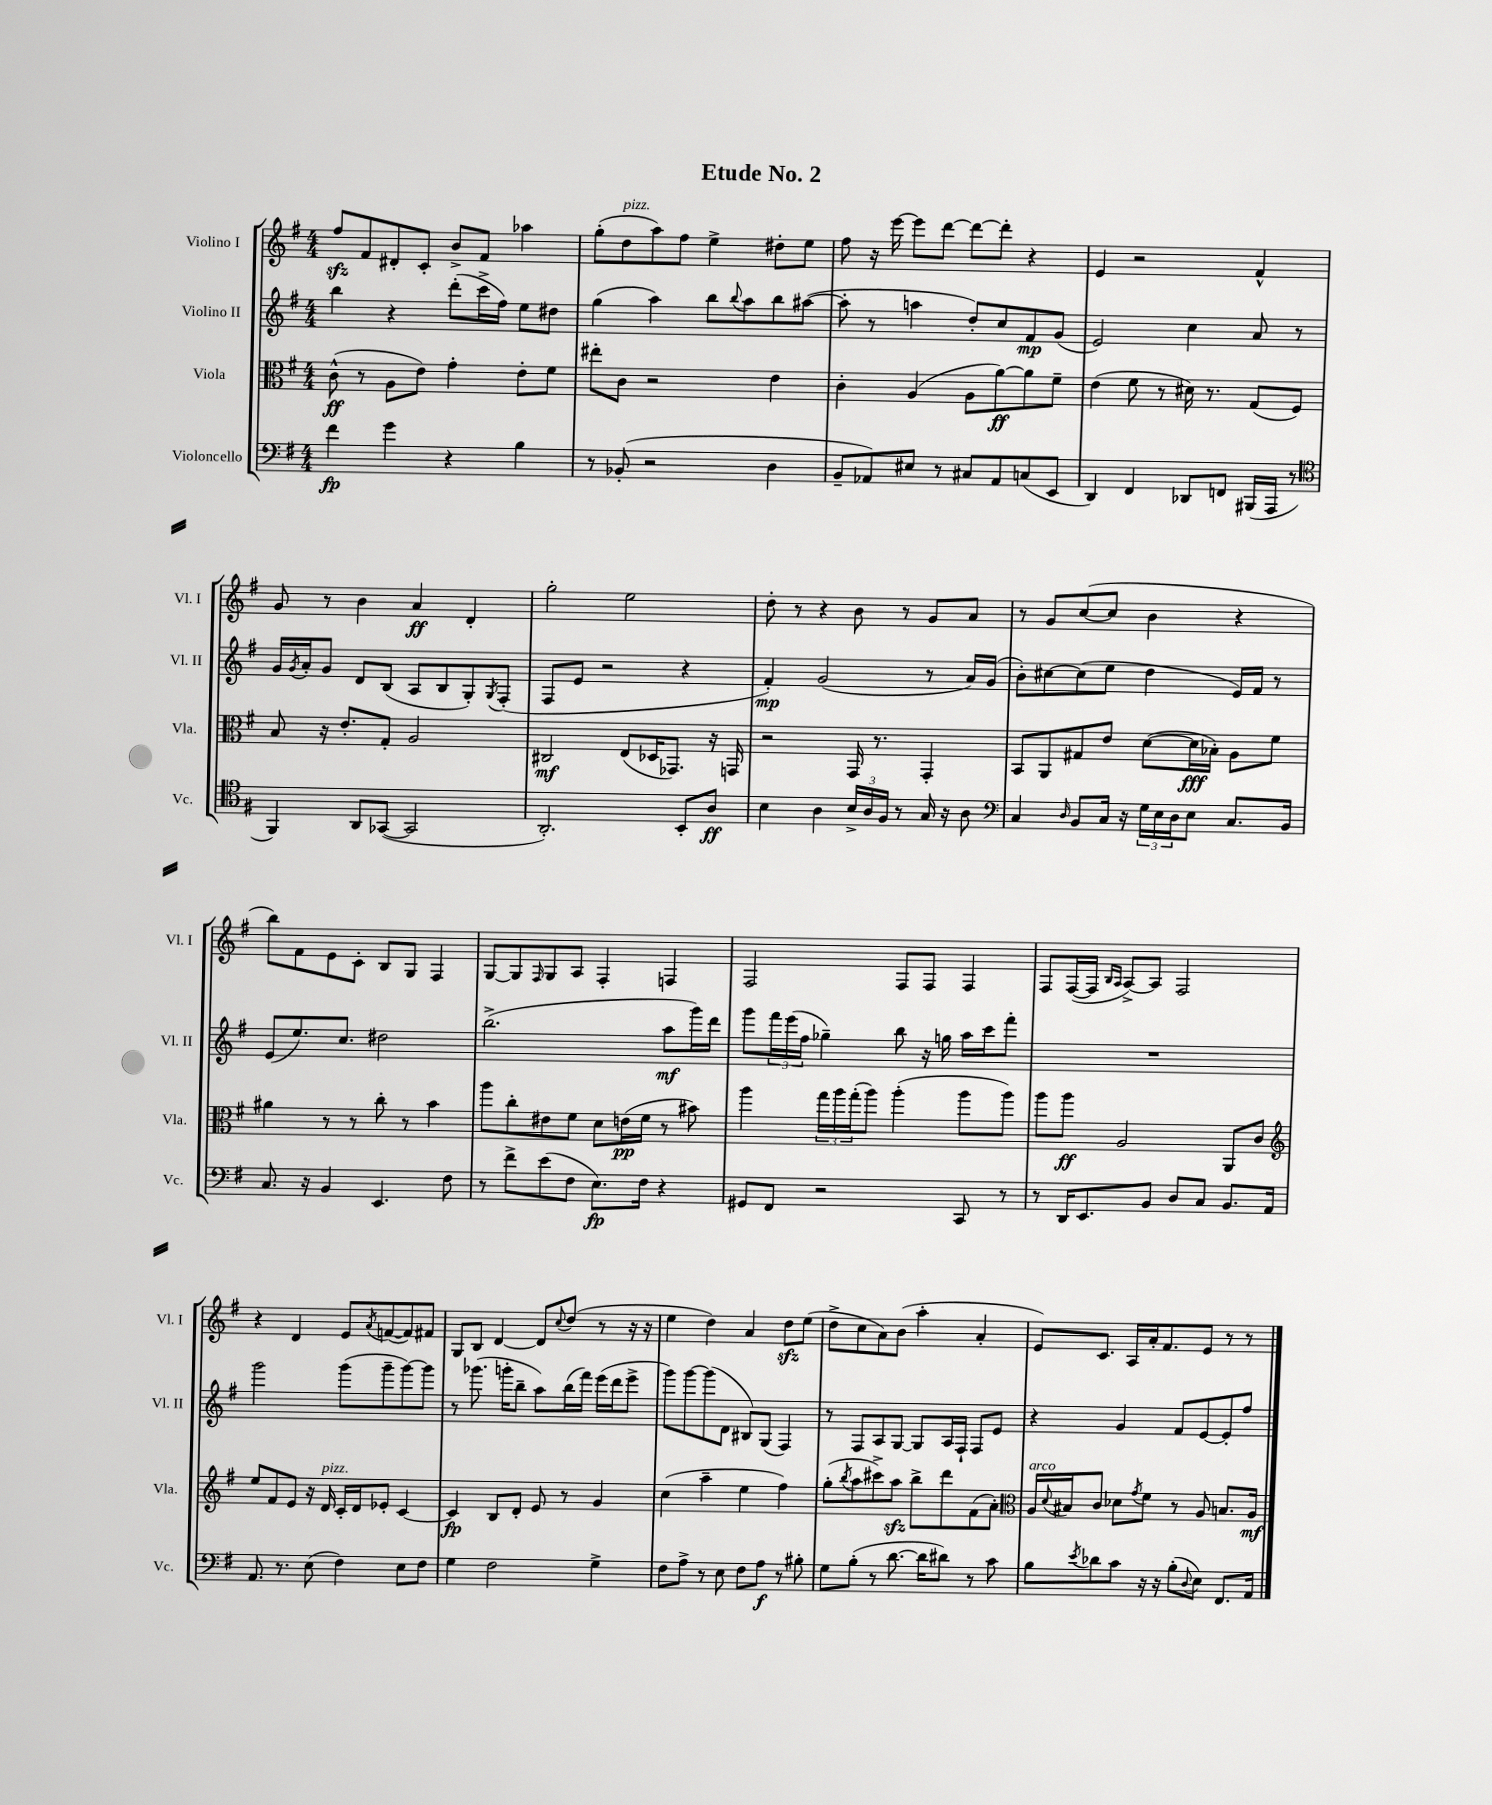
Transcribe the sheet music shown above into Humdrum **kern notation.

**kern	**kern	**kern	**kern
*staff4	*staff3	*staff2	*staff1
*clefF4	*clefC3	*clefG2	*clefG2
*k[f#]	*k[f#]	*k[f#]	*k[f#]
*M4/4	*M4/4	*M4/4	*M4/4
4f#\	(8c^^\	4bb\	8ff#/L
.	8r	.	8f#/
4g\	8A\L	4r	8d#'/
.	8e\J)	.	8c'/J
4r	4g'\	(8ddd'\L	8b^/L
.	.	16ccc^\L	8f#/J
.	.	16ff#\JJ)	.
4B\	8e'\L	8ee\L	4aa-\
.	8f#\J	8dd#\J	.
=	=	=	=
8r	8ee#'\L	(4gg\	(8gg'\L
(8BB-'/	8c\J	.	8dd\
2r	2r	4aa\)	8aa\)
.	.	.	8ff#\J
.	.	8bb\L	4ee^\
.	.	8qqbb/	.
.	.	8aa\	.
4D\	4e\	8bb\	8dd#'\L
.	.	([8aa#\J	8ee\J
=	=	=	=
8BB~/L	4c'\	8aa#'\]	8ff#\
8AA-/)	.	8r	16r
.	.	.	[16eee\
8E#/J	(4A/	4aa\	8eee\]L
8r	.	.	[8ddd\J
8C#/L	8A\L	8dd'/L)	8ddd\_L
8AA-/	[8a\)	8cc/	8ddd'\]J
(8C/	8a\]	8f#/	4r
8EE/J	8f#~\J	(8g/J	.
=	=	=	=
4DD/)	(4e\	2e/)	4e/
4FF#/	8f#\	.	2r
.	8r	.	.
8DD-/L	16d#\)	4cc\	.
.	8.r	.	.
8FF/J	.	.	.
(16BBB#/LL	(8G/L	8a/	4f#^^/
16AAA/JJ	.	.	.
8r	8F#/J)	8r	.
=	=	=	=
*clefC4	*	*	*
4FF#/)	8B/	16g/LL	8g/
.	.	8qg/	.
.	.	16a'/J	.
.	16r	8g/J	8r
.	8.e'/L	.	.
8AA/L	.	8d/L	4b\
([8GG-/J	8G'/J	(8B/J	.
2GG-/]	2A/	8A/L	4a/
.	.	8B/	.
.	.	8G'/)	4d'/
.	.	8qG/	.
.	.	(8F#'/J	.
=	=	=	=
2.AA'/)	2C#/	8F#/L	2gg'\
.	.	8e/J	.
.	.	2r	.
.	(8E/L	.	2ee\
.	16D-/K	.	.
.	8.GG-/J)	.	.
8BB'/L	.	4r	.
8A/J	16r	.	.
.	16GG/	.	.
=	=	=	=
4B\	2r	4f#'/)	8dd'\
.	.	.	8r
4A\	.	(2g/	4r
24B^/LL	16GG/	.	8b\
24A/	.	.	.
.	8.r	.	.
24F#/JJ	.	.	.
8r	.	.	8r
16G/	4GG'/	8r	8g/L
16r	.	.	.
8A\	.	16a/LL)	8a/J
.	.	(16g/JJ	.
=	=	=	=
*clefF4	*	*	*
4C/	8BB/L	8b'\L)	8r
.	8AA/	[8cc#\	8g/L
16qqD/	.	.	.
8BB/L	8G#/	(8cc#\]	([8cc/
16C/Jk	8e/J	8ee\J	8cc/]J
16r	.	.	.
24G\LL	([8d\L	4dd\	4b\
24E\	.	.	.
24D\J	.	.	.
8E\J	16d\]L	.	.
.	16B-'\JJ)	.	.
8.C/L	8A\L	16e/LL)	4r
.	.	16f#/JJ	.
.	8f#\J	8r	.
16BB/Jk	.	.	.
=	=	=	=
8.C/	4a#\	(8e/L	8bb\L)
.	.	8.ee/)	8f#\
16r	.	.	.
4BB/	8r	.	8e\
.	.	8.cc/J	.
.	8r	.	8c'\J
4.EE/	8cc'\	2dd#\	8B/L
.	8r	.	8G/J
.	4b\	.	4F#/
8F#\	.	.	.
=	=	=	=
8r	8aa\L	(2.bb^\	[8G/L
8f#^\L	8cc'\	.	8G/]
.	.	.	16qqF#/
(8e\	8e#\	.	8G/
8F#\J	8f#\J	.	8A/J
8.E\L)	8d\L	.	4F#'/
.	(16e\L	.	.
16F#\Jk	16f#\JJ	.	.
4r	8r	8aa\L	4F/
.	8b#\)	16ggg\L)	.
.	.	16ddd\JJ	.
=	=	=	=
8GG#/L	4aa\	8ggg\L	2F#/
8FF#/J	.	24fff#\L	.
.	.	(24eee\	.
.	.	24ff#\JJ	.
2r	24gg\LL	4gg-~\)	.
.	24aa\	.	.
.	(24gg'\J	.	.
.	8aa\J)	.	.
.	(4aa'\	8bb\	8F#/L
.	.	16r	8F#/J
.	.	16gg\	.
8CC/	8aa\L	16aa\LL	4F#/
.	.	16ccc\J	.
8r	8aa\J)	8fff#'\J	.
=	=	=	=
8r	8aa\L	1r	8F#/L
16DD/LK	8aa\J	.	([16F#/L
8.EE/	.	.	16F#/]JJ
.	.	.	16qqB/LL
.	.	.	16qqA/JJ
.	2A/	.	[8A^/L)
8BB/J	.	.	8A/]J
8D/L	.	.	2F#/
8C/J	.	.	.
8.BB/L	8AA/L	.	.
.	8c/J	.	.
16AA/Jk	.	.	.
=	=	=	=
*	*clefG2	*	*
8.AA/	8ee/L	2ggg\	4r
.	8f#/	.	.
8.r	.	.	.
.	8e/J	.	4d/
(8E\	16r	.	.
.	16d/	.	.
4F#\)	16c'/LL	(8ggg\L	8e/L
.	16d/J	.	.
.	.	.	8qa/
.	8e-'/J	8ggg~\	([8f/
8E\L	[4c/	[8ggg\)	8f/])
8F#\J	.	8ggg\]J	8f#/J
=	=	=	=
4G\	4c/]	8r	8G/L
.	.	(8.ggg-\	8B/J
2F#\	8B/L	.	[4d/
.	.	16ggg'\LK	.
.	8d'/J	8bb~\J	.
.	8e/	8aa\L)	8d/]L
.	.	.	8qqcc/
.	8r	(16bb\L	(8dd/J
.	.	16fff#\JJ)	.
4G^\	4g/	(16eee\LL	8r
.	.	16ddd\J	.
.	.	8eee^\J	16r
.	.	.	16r
=	=	=	=
8F#\L	(4cc\	8ggg\L)	4ee\
8A^\J	.	[8ggg\	.
8r	4aa~\	(8ggg\]	4dd\)
8E\	.	8d\J	.
8F#\L	4ee\	8B#/L)	4a/
8A\J	.	(8G/J	.
8r	4ff#\)	4F#/)	8dd\L
8B#'\	.	.	(8ee\J
=	=	=	=
8G\L	(8gg'\L	8r	8dd^\L
.	8qbb/	.	.
(8B'\J	8aa\	8F#/L	8cc\
8r	8ccc#^\)	8A/	8a\)
[8.d\	8aa\J	[8G/J	(8b\J
.	8bb^\L	8G/]L	4aa'\
16d\]LK	.	.	.
8d#\J)	8ddd\	16A/L	.
.	.	16F#`/JJ	.
8r	(8f#\	8F#/L	4a'/
8c\	8a'\J)	8e/J	.
=	=	=	=
*	*clefC3	*	*
8B\L	16A/LL	4r	8e/L)
.	8qqd/	.	.
.	16B#/J	.	.
8qe/	.	.	.
8d-\	8c/J	.	8.c/J
8c\J	8d-\L	4g/	.
.	.	.	16A/LL
.	8qg/	.	.
16r	8f#\J	.	16a'/J
16r	.	.	8.f#/
(8B'\L	8r	8f#/L	.
8qqD/	.	.	.
8E\J)	8A/	[8e/	8e/J
8.FF#/L	8.B/L	8e'/]	8r
.	.	8ff#/J	8r
16AA/Jk	16A/Jk	.	.
==	==	==	==
*-	*-	*-	*-
